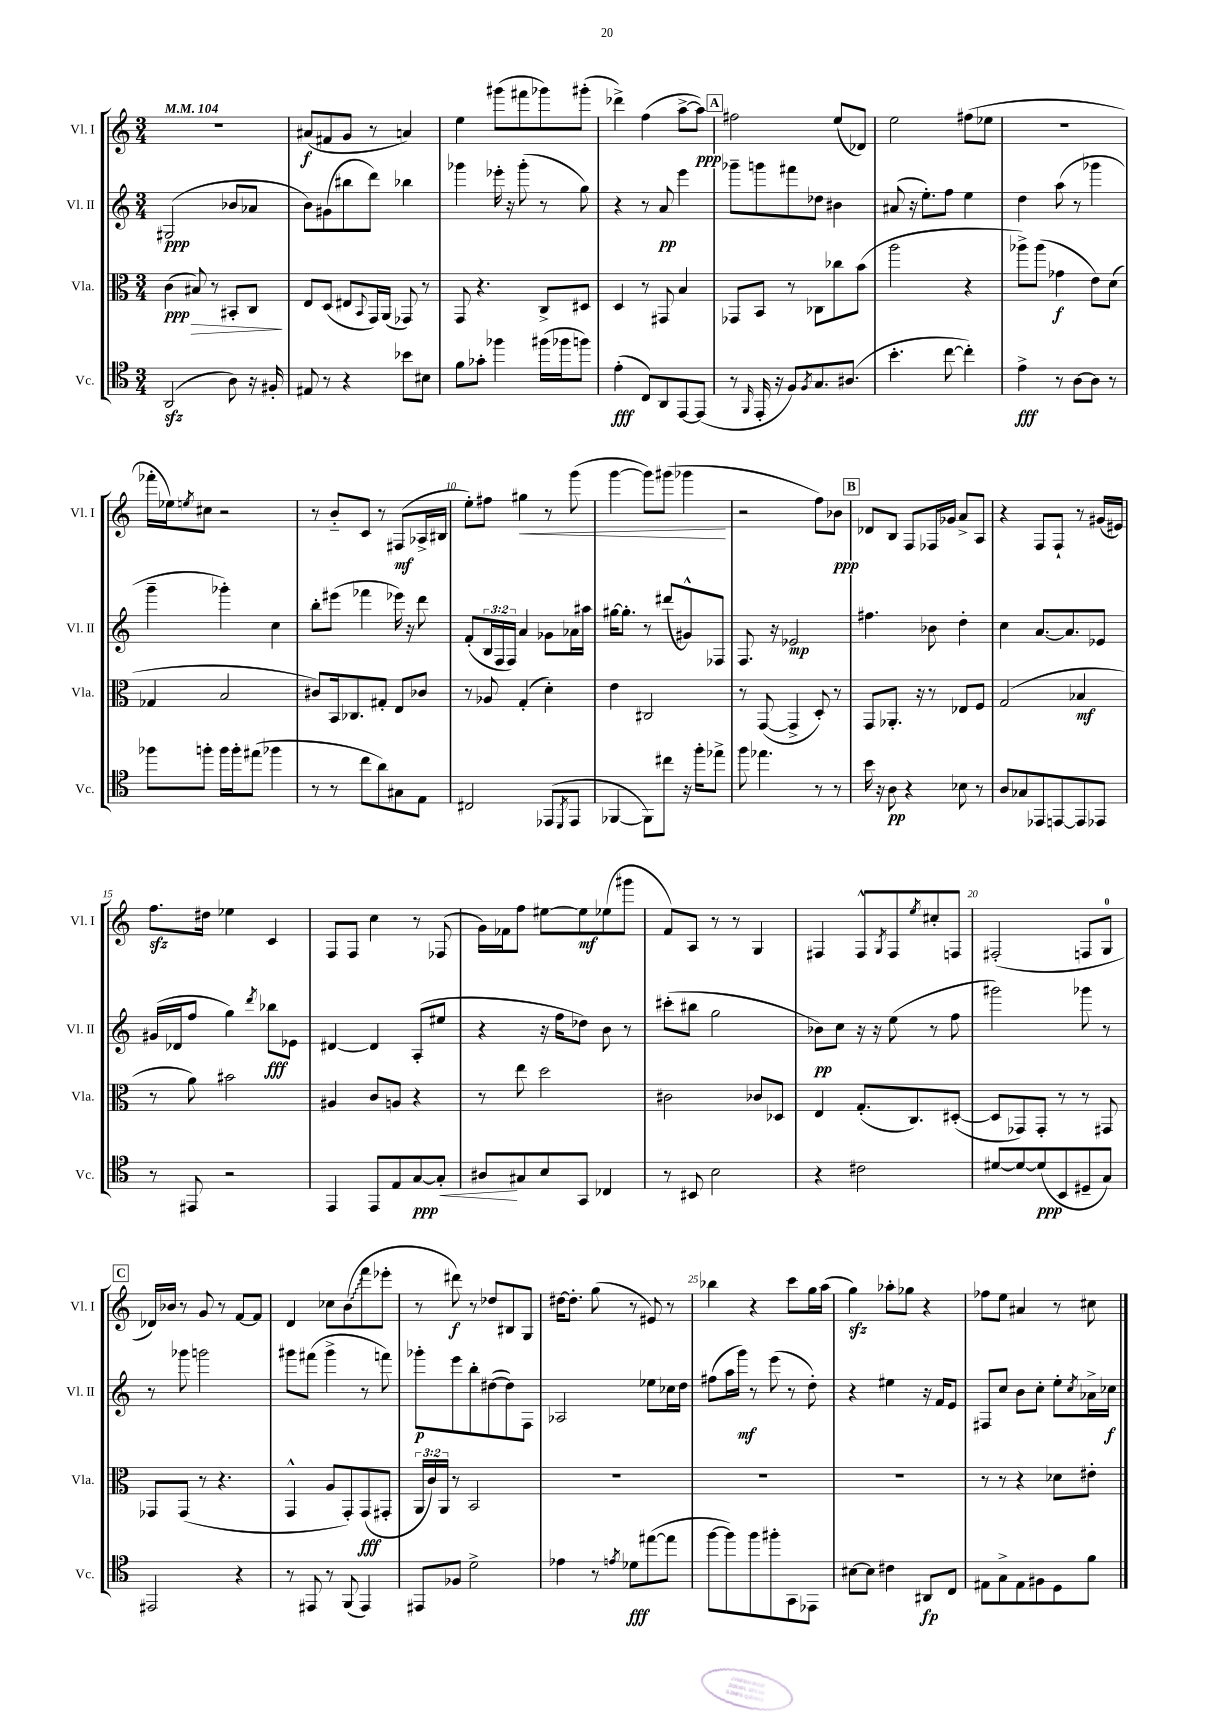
<<
\new StaffGroup <<
\new Staff = "s0" \with { instrumentName = "Vl. I" shortInstrumentName = "Vl. I" } {
    \clef treble \key c \major \numericTimeSignature \time 3/4 \tempo 4 = 104
    R2. |
    ais'8\f( fis'8 g'8 r8 a'4) |
    e''4 gis'''8( fis'''8 ges'''8) gis'''8-.( |
    des'''4->) f''4( a''8~-> a''8\ppp) |
    \mark \markup { \box "A" } fis''2 e''8( des'8) |
    e''2 fis''8( ees''8 |
    R2. |
    fes'''16-. ees''16) \acciaccatura { e''8 } cis''8 r2 |
    r8 b'8-_ c'8 r8 fis8\mf( aes16-> bis16 |
    e''8-.) fis''8 gis''4\< r8 g'''8( |
    g'''4~ g'''8) gis'''8( ges'''4\! |
    r2 f''8) bes'8\ppp |
    \mark \markup { \box "B" } des'8 b8 f8 fes16 ges'16 a'8-> a8 |
    r4 f8 f8-! r8 gis'16( eis'16) |
    f''8.\sfz dis''16 ees''4 c'4 |
    f8 f8 c''4 r8 fes8( |
    g'16) fes'16 f''8 eis''8~ eis''8\mf ees''8( gis'''8 |
    f'8) a8 r8 r8 g4 |
    fis4 fis8-^ \acciaccatura { g8 } fis8 \acciaccatura { e''8 } cis''8-. f8 |
    fis2-.( f8 g8-0 |
    \mark \markup { \box "C" } des'16) bes'16 r8 g'8 r8 f'8~ f'8 |
    d'4 ces''8 \once \override Glissando.style = #'zigzag b'8\glissando( f'''8 ees'''8-. |
    r8 dis'''8\f) r8 des''8 bis8 g8 |
    dis''16~ dis''8.-. g''8( r8 eis'8) r8 |
    bes''4 r4 c'''8 g''16 a''16( |
    g''4\sfz) aes''8-. ges''8 r4 |
    fes''8 e''8 ais'4 r8 cis''8 \bar "|." |
}
\new Staff = "s1" \with { instrumentName = "Vl. II" shortInstrumentName = "Vl. II" } {
    \clef treble \key c \major \numericTimeSignature \time 3/4 \override Staff.TupletNumber.text = #tuplet-number::calc-fraction-text
    gis2\ppp( bes'8 aes'8 |
    b'8) gis'8( bis''8 d'''8) bes''4 |
    ges'''4 ees'''16-. r16 ges'''8-.( r8 g''8) |
    r4 r8 a'8\pp e'''4 |
    \mark \markup { \box "A" } ges'''8-- g'''8 fis'''8 des''8 bis'4 |
    ais'8( r16 e''8.-.) f''8 e''4 |
    d''4 a''8( r8 ges'''4 |
    g'''4-- ges'''4-.) c''4 |
    b''8-. eis'''8( fes'''4 ees'''16) r16 d'''8 |
    f'8-.( \tuplet 3/2 { b16 f16 f16) } a'4 ges'8 aes'16 ais''16 |
    gis''16~ gis''8.-. r8 dis'''8( gis'8-^) fes8 |
    f8. r16 ees'2\mp |
    \mark \markup { \box "B" } fis''4. bes'8 d''4-. |
    c''4 a'8.~ a'8. ees'8 |
    gis'16( des'16 f''8 g''4) \acciaccatura { d'''8 } bes''8\fff ees'8 |
    dis'4~ dis'4 a8-.( eis''8 |
    r4 r16 f''16 des''8) b'8 r8 |
    cis'''8-.( bis''8 g''2 |
    bes'8\pp) c''8 r16 r16 e''8( r8 f''8 |
    gis'''2) ges'''8 r8 |
    \mark \markup { \box "C" } r8 ges'''8 g'''2 |
    gis'''8 fis'''8( gis'''4-> r8 f'''8) |
    ges'''8-.\p e'''8 b''8-. dis''8~( dis''8) f8 |
    aes2 ees''8 ces''16 d''16 |
    fis''8( a''16 g'''16\mf) r8 e'''8( r8 d''8-.) |
    r4 eis''4 r16 f'16 e'8 |
    fis8 c''8 b'8 c''8-. e''8-. \acciaccatura { c''8 } aes'16-> ces''16\f \bar "|." |
}
\new Staff = "s2" \with { instrumentName = "Vla." shortInstrumentName = "Vla." } {
    \clef alto \key c \major \numericTimeSignature \time 3/4 \override Staff.TupletNumber.text = #tuplet-number::calc-fraction-text
    c'4\ppp\>( bis8) r8 bis,8-. c8\! |
    e8 d8( eis8 \appoggiatura { b,8 } g,16) a,16( ges,8) r8 |
    g,8 r4. c8-> dis8 |
    d4 r8 gis,8 b4 |
    \mark \markup { \box "A" } ges,8 b,8 r8 ces8 ces''8 b'8( |
    a''2 r4 |
    aes''8->) aes''8( ges'4\f e'8) d'8( |
    ges4 b2 |
    cis'8) b,16 ces8. gis8-. e8 ces'8 |
    r8 aes8 g4-.( d'4-.) |
    e'4 cis2 |
    r8 g,8~( g,4-> d8-.) r8 |
    \mark \markup { \box "B" } g,8 aes,8.-. r16 r8 ees8 f8 |
    g2( bes4\mf |
    r8 a'8) bis'2 |
    ais4 c'8 a8 r4 |
    r8 e''8 d''2 |
    cis'2 ces'8 des8 |
    e4 g8.-.( c8.) dis8~-.( |
    dis8 ges,8) ges,8-. r8 r8 gis,8 |
    \mark \markup { \box "C" } ges,8 ges,8( r8 r4. |
    g,4-^ a8 g,8-.) g,8\fff( gis,8-. |
    \tuplet 3/2 { a,16 c'16) a,16 } r8 b,2 |
    R2. |
    R2. |
    R2. |
    r8 r8 r4 des'8 eis'8-. \bar "|." |
}
\new Staff = "s3" \with { instrumentName = "Vc." shortInstrumentName = "Vc." } {
    \clef tenor \key c \major \numericTimeSignature \time 3/4
    a,2\sfz( a8) r16 fis16-. |
    eis8 r8 r4 bes'8 bis8 |
    f'8 ges'8-. fes''4 fis''16( fes''16 f''8) |
    e'4-.\fff( c8) a,8 e,8~ e,8( |
    \mark \markup { \box "A" } r8 \grace { f,16 } e,16-. r16 f8) \acciaccatura { f8 } g8. ais8.( |
    b'4.-. c''8~ c''4-.) |
    e'4->\fff r8 a8~ a8 r8 |
    fes''8 f''8-. f''16 f''16-. eis''8( fes''4 |
    r8 r8 c''8 a'8) gis8 e8 |
    cis2 ees,8( \acciaccatura { d,8 } ees,8 |
    fes,4~ fes,8) cis''8 r16 f''16-. ees''8-> |
    f''8 ees''4. r8 r8 |
    \mark \markup { \box "B" } b'16 r16 a8\pp r4 bes8 r8 |
    a8 ges8 ees,8 e,8~ e,8 ees,8 |
    r8 eis,8 r2 |
    e,4 e,8 e8 g8~\ppp\< g8-. |
    ais8\! gis8 b8 g,8 ces4 |
    r8 bis,8 b2 |
    r4 cis'2 |
    dis'8~ dis'8~ dis'8\ppp( b,8 dis8-- g8) |
    \mark \markup { \box "C" } eis,2 r4 |
    r8 eis,8 r8 f,8( eis,4) |
    eis,8 fes8 d'2-> |
    ees'4 r8 \acciaccatura { e'8 } des'8\fff eis''8~( eis''8 |
    f''8~ f''8) f''8 fis''8-. g,8 ees,8 |
    bis8~ bis8 cis'4 ais,8\fp c8 |
    eis8 g8-> eis8 fis8 d8 f'8 \bar "|." |
}
>>
>>
\layout { \context { \Score \override BarNumber.break-visibility = ##(#f #t #t) barNumberVisibility = #(every-nth-bar-number-visible 5) } }
